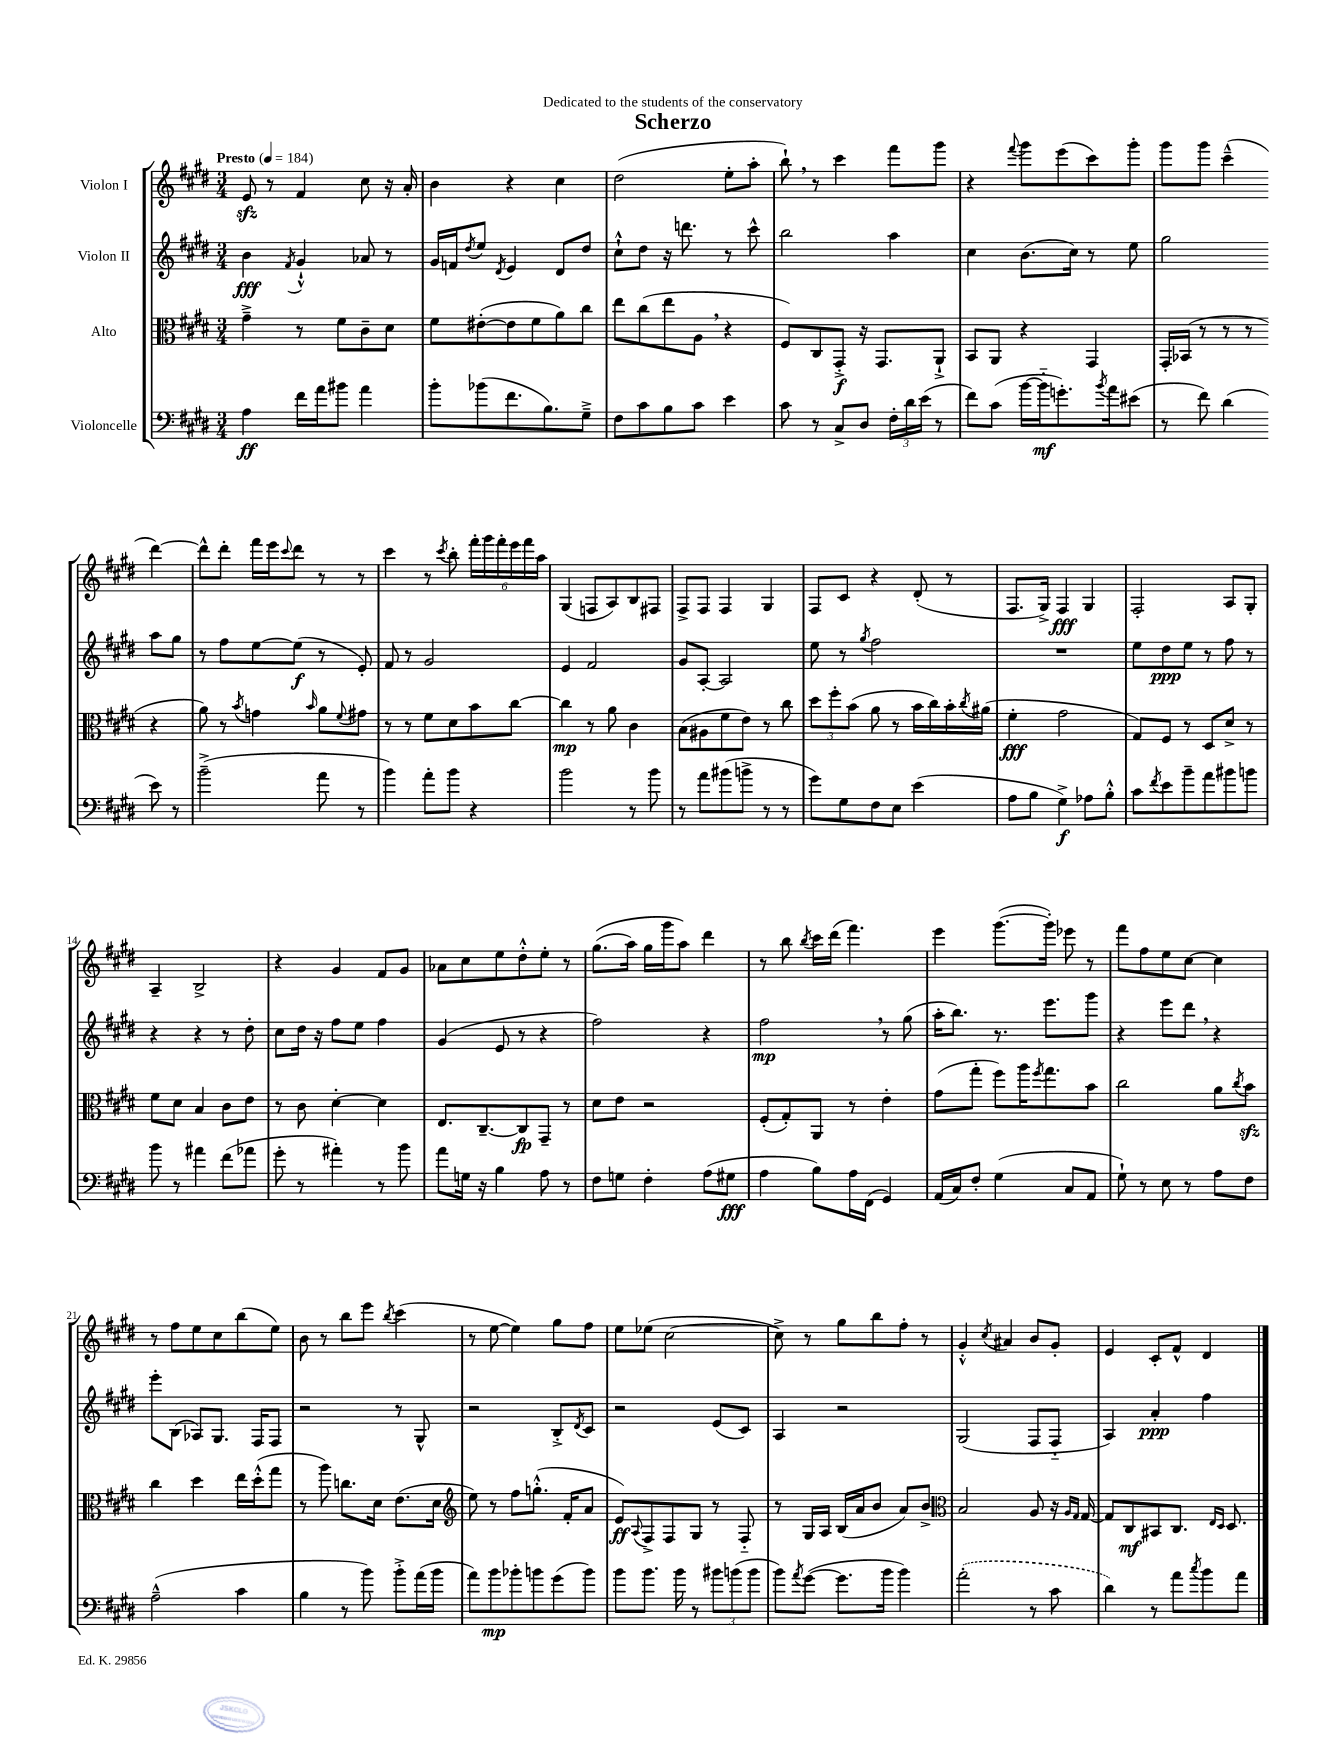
\header { title = "Scherzo" dedication = "Dedicated to the students of the conservatory" }
<<
\new StaffGroup <<
\new Staff = "s0" \with { instrumentName = "Violon I" } {
    \clef treble \key e \major \numericTimeSignature \time 3/4 \tempo "Presto" 4 = 184
    e'8\sfz r8 fis'4 cis''8 r16 a'16-. |
    b'4 r4 cis''4 |
    dis''2( e''8-. a''8-. |
    b''8-!) \breathe r8 cis'''4 fis'''8 gis'''8 |
    r4 \appoggiatura { fis'''8 } gis'''8 e'''8( cis'''8) gis'''8-. |
    gis'''8 gis'''8 cis'''4---^( dis'''4~) |
    dis'''8-^ dis'''8-. fis'''16 e'''16 \appoggiatura { cis'''8 } dis'''8 r8 r8 |
    cis'''4 r8 \acciaccatura { cis'''8 } b''8-. \tuplet 6/4 { fis'''16-. gis'''16 fis'''16-. e'''16 fis'''16 a''16 } |
    gis4( f8 a8) b8 fis8 |
    fis8-> fis8 fis4 gis4 |
    fis8 cis'8 r4 dis'8-.( r8 |
    fis8. gis16->) fis4\fff gis4 |
    fis2-. a8 gis8-. |
    a4-- b2-> |
    r4 gis'4 fis'8 gis'8 |
    aes'8 cis''8 e''8 dis''8-.-^ e''8-. r8 |
    gis''8.(\( a''16) gis''16 gis'''16 a''8\) dis'''4 |
    r8 b''8 \acciaccatura { b''8 } cis'''16 dis'''16( fis'''4.) |
    e'''4 gis'''8.~( gis'''16-.) ees'''8 r8 |
    fis'''8 fis''8 e''8 cis''8~ cis''4 |
    r8 fis''8 e''8 cis''8 b''8( e''8) |
    b'8 r8 b''8 e'''8 \acciaccatura { b''8 } cis'''4( |
    r8 e''8~ e''4) gis''8 fis''8 |
    e''8 ees''8( cis''2~ |
    cis''8->) r8 gis''8 b''8 fis''8-. r8 |
    gis'4-.-^ \acciaccatura { cis''8 } ais'4 b'8 gis'8-. |
    e'4 cis'8-. fis'8-^ dis'4 \bar "|." |
}
\new Staff = "s1" \with { instrumentName = "Violon II" } {
    \clef treble \key e \major \numericTimeSignature \time 3/4
    b'4\fff \acciaccatura { fis'8 } gis'4-!-^ aes'8 r8 |
    gis'16 f'16 \acciaccatura { dis''8 } e''8 \acciaccatura { dis'8 } e'4 dis'8 dis''8 |
    cis''8-!-^ dis''8 r16 d'''8. r8 cis'''8-^ |
    b''2 a''4 |
    cis''4 b'8.( cis''16) r8 e''8 |
    gis''2 a''8 gis''8 |
    r8 fis''8 e''8~ e''8\f( r8 e'8-.) |
    fis'8 r8 gis'2 |
    e'4 fis'2 |
    gis'8 a8~-. a2 |
    e''8 r8 \acciaccatura { gis''8 } fis''2 |
    R2. |
    e''8 dis''8\ppp e''8 r8 fis''8 r8 |
    r4 r4 r8 dis''8-. |
    cis''8 dis''16 r16 fis''8 e''8 fis''4 |
    gis'4( e'8 r8 r4 |
    fis''2) r4 |
    fis''2\mp \breathe r8 gis''8( |
    a''16-. b''8.) r8. e'''8. gis'''8 |
    r4 e'''8 dis'''8 \breathe r4 |
    e'''8-. b8( aes8) gis8. fis16 fis8 |
    r2 r8 gis8-^ |
    r2 b8-.-> \acciaccatura { dis'8 } cis'8 |
    r2 e'8( cis'8) |
    a4 r2 |
    gis2( fis8 fis8-_ |
    a4) a'4-.\ppp fis''4 \bar "|." |
}
\new Staff = "s2" \with { instrumentName = "Alto" } {
    \clef alto \key e \major \numericTimeSignature \time 3/4
    gis'4---> r8 fis'8 cis'8-- dis'8 |
    fis'8 eis'8~-.( eis'8 fis'8 a'8) cis''8 |
    e''8 cis''8( e''8 a8 \breathe r4 |
    fis8) cis8 gis,8-.->\f r16 gis,8. a,8-!-> |
    b,8 a,8 r4 gis,4 |
    gis,16-. bes,16( r8 r8 r8 r4 |
    a'8) r8 \acciaccatura { b'8 } g'4 \grace { b'16 } a'8 \appoggiatura { fis'8 } gis'8 |
    r8 r8 fis'8 dis'8 b'8 cis''8~ |
    cis''4\mp r8 a'8 cis'4 |
    b8( ais8 fis'8 e'8) r8 cis''8 |
    \tuplet 3/2 { dis''8 fis''8-. b'8( } a'8 r8 b'16 cis''16) b'16-. \acciaccatura { cis''8 } ais'16( |
    fis'4-.\fff gis'2 |
    gis8) fis8 r8 dis8 dis'8-> r8 |
    fis'8 dis'8 b4 cis'8 e'8 |
    r8 cis'8 dis'4~-. dis'4 |
    e8. cis8.~-- cis8\fp gis,8-- r8 |
    dis'8 e'8 r2 |
    fis8-.( gis8-.) a,8 r8 e'4-. |
    gis'8( gis''8-. fis''8) a''16 \acciaccatura { fis''8 } gis''8. b'8 |
    cis''2 a'8 \acciaccatura { cis''8 } b'8\sfz |
    cis''4 dis''4 e''16 dis''16-.-^( gis''8 |
    r8 a''8) c''8. dis'16 e'8.( dis'16 |
    \clef treble e''8) r8 fis''8 g''8.-.-^( fis'16-. a'8 |
    e'8\ff) \appoggiatura { a8 } fis8-> fis8 gis8 r8 fis8-_ |
    r8 gis16 a16 b16( a'16 b'8 a'8) b'8-> |
    \clef alto b2 a8 r16 \grace { a16 gis16 } gis16~ |
    gis8 cis8\mf bis,8 cis8. \grace { e16 dis16 } dis8. \bar "|." |
}
\new Staff = "s3" \with { instrumentName = "Violoncelle" } {
    \clef bass \key e \major \numericTimeSignature \time 3/4
    a4\ff fis'16 a'16 bis'8 a'4 |
    b'8-. bes'8( fis'8. b8.) gis8---> |
    fis8 cis'8 b8 cis'8 e'4 |
    cis'8 r8 cis8-> dis8 \tuplet 3/2 { fis16-. dis'16 e'16( } r8 |
    fis'8) cis'8( b'16~ b'16-_\mf g'8.-.) \acciaccatura { b'8 } a'16 eis'8( |
    r8 fis'8) dis'4( e'8) r8 |
    b'2--->( a'8 r8 |
    b'4) a'8-. b'8 r4 |
    b'2 r8 b'8 |
    r8 a'8 bis'8( b'8-> r8 r8 |
    gis'8) gis8 fis8 e8 e'4( |
    a8 b8 gis4->\f) aes8 b8-.-^ |
    cis'8 \acciaccatura { fis'8 } e'8 b'8-- a'8 bis'8 b'8 |
    b'8 r8 ais'4 fis'8( aes'8 |
    gis'8-. r8 ais'4-.) r8 b'8 |
    a'8 g16 r16 b4 a8 r8 |
    fis8 g8 fis4-. a8( gis8\fff |
    a4 b8) a16 fis,16( gis,4) |
    a,16( cis16) fis8-. gis4( cis8 a,8 |
    gis8-!) r8 e8 r8 a8 fis8 |
    a2---^( cis'4 |
    b4 r8 b'8) b'8-.-> a'16( b'16 |
    a'8) b'8\mp bes'8-. b'8 gis'8( b'8) |
    b'8 b'8. b'16 r8 \tuplet 3/2 { bis'8 b'8( b'8 } |
    b'8) \acciaccatura { a'8 } gis'8~( gis'8. b'16 b'4) |
    \once \slurDashed a'2-.( r8 cis'8 |
    dis'4) r8 a'8 \acciaccatura { cis''8 } b'8 a'8 \bar "|." |
}
>>
>>
